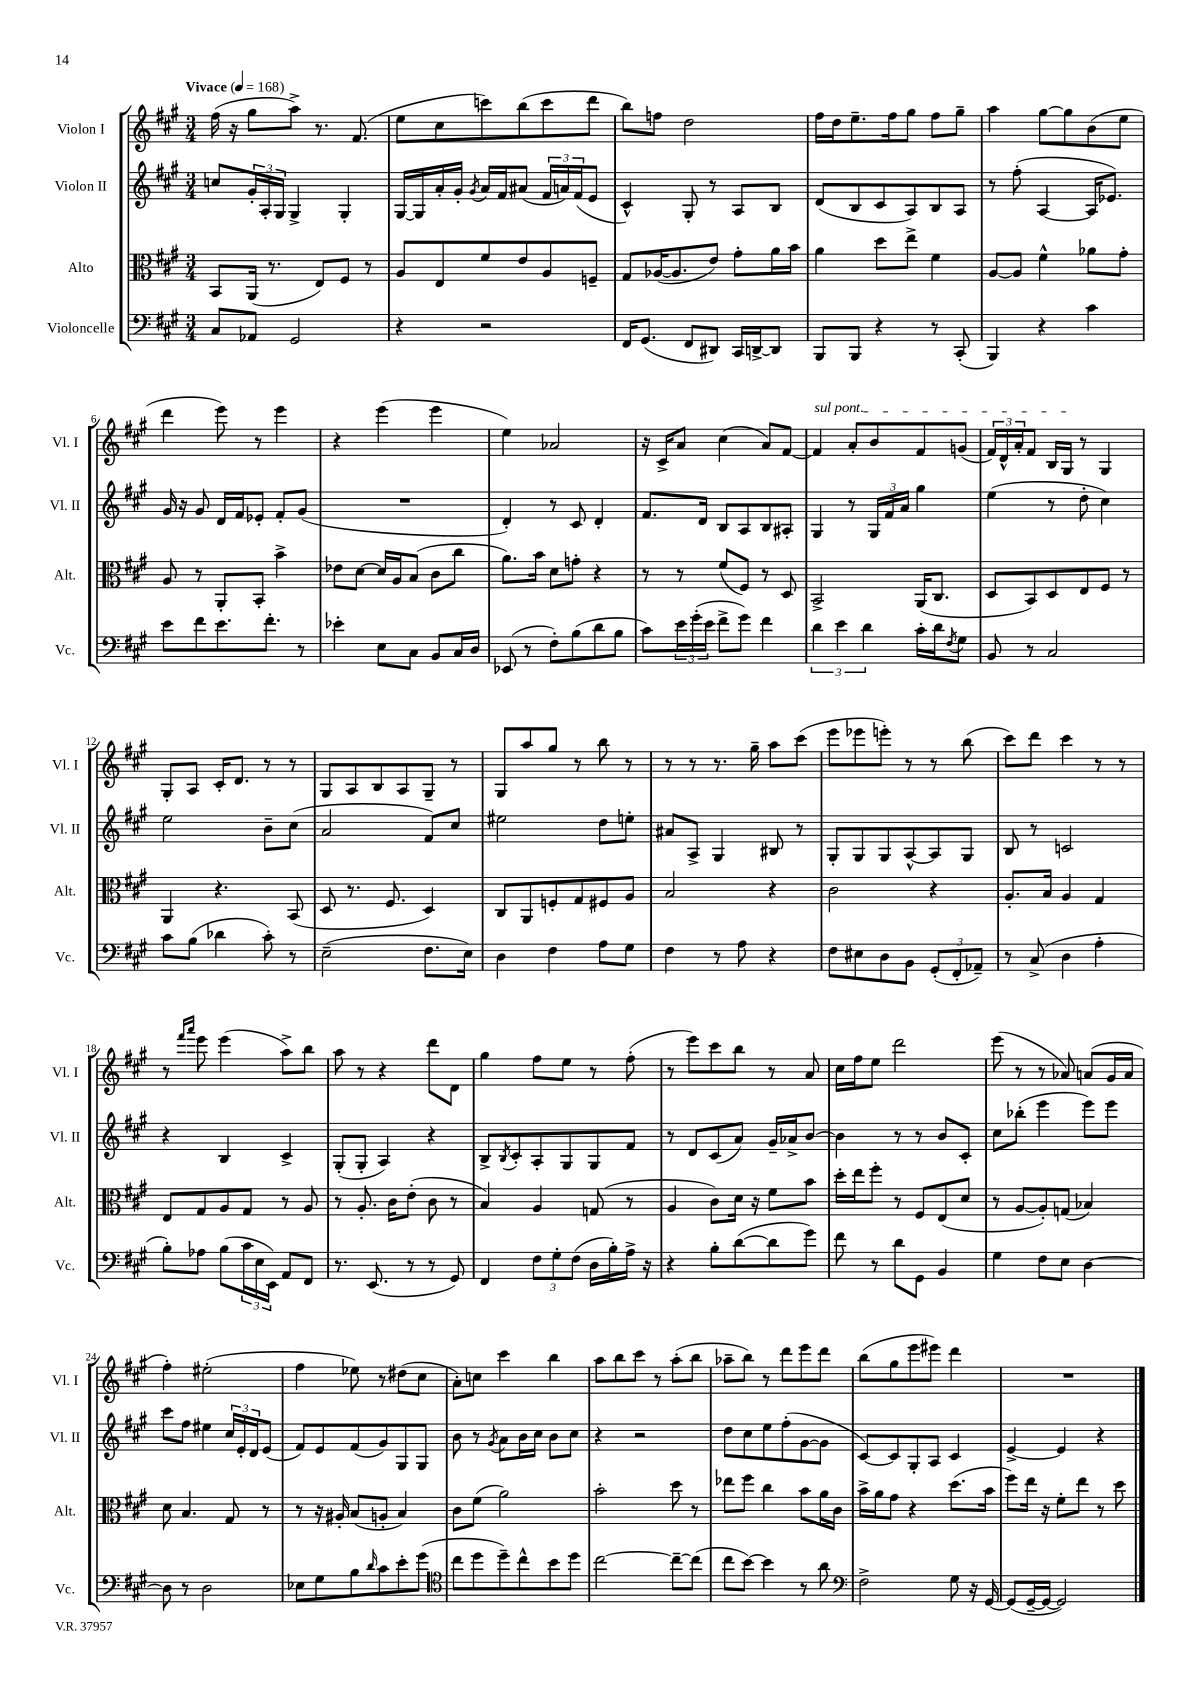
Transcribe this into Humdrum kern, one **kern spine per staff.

**kern	**kern	**kern	**kern
*staff4	*staff3	*staff2	*staff1
*clefF4	*clefC3	*clefG2	*clefG2
*k[f#c#g#]	*k[f#c#g#]	*k[f#c#g#]	*k[f#c#g#]
*M3/4	*M3/4	*M3/4	*M3/4
*MM168	*MM168	*MM168	*MM168
8C#/L	8BB/L	8cc/L	(16ff#\
.	.	.	16r
8AA-/J	(16AA/Jk	24g#'/L	8gg#\L
.	.	24A'/	.
.	8.r	.	.
.	.	24G#/JJ	.
2GG#/	.	4G#^/	8aa^\J)
.	8E/L)	.	8.r
.	8F#/J	4G#'/	.
.	.	.	(8.f#/
.	8r	.	.
=	=	=	=
4r	8A/L	[16G#/LL	8ee\L
.	.	16G#/]	.
.	8E/	16a'/	8cc#\
.	.	16g#'/JJ	.
.	.	8qg#/	.
2r	8f#/	16a/LL	8ccc\)
.	.	16f#/J	.
.	8e/	(8a#/J	(8bb\
.	8A/	24f#/LL	8ccc\
.	.	24a/)	.
.	.	(24f#/J	.
.	8F~/J	8e/J	8ddd\J
=	=	=	=
16FF#/LK	8G#/L	4c#^^/)	8bb\L)
(8.GG#/J	.	.	.
.	([16A-/K	.	8ff\J
.	8.A-/]	.	.
8FF#/L	.	8G#'/	2dd\
8DD#/J)	8e/J)	8r	.
16CC#/LL	8g#'\L	8A/L	.
[16DD^/J	.	.	.
8DD/]J	16a\L	8B/J	.
.	16b\JJ	.	.
=	=	=	=
8BBB/L	4a\	(8d/L	16ff#\LL
.	.	.	16dd\J
8BBB/J	.	8B/	8.ee~\
4r	8dd\L	8c#/	.
.	.	.	16ff#\k
.	8ee^\J	8A/)	8gg#\J
8r	4f#\	8B/	8ff#\L
(8CC#'/	.	8A/J	8gg#~\J
=	=	=	=
4BBB/)	[8A/L	8r	4aa\
.	8A/]J	(8ff#'\	.
4r	4f#^^\	[4A/	[8gg#\L
.	.	.	8gg#\]
4c#\	8a-\L	16A/]LK	(8b\
.	.	8.e-/J)	.
.	8g#'\J	.	8ee\J
=	=	=	=
8e\L	8A/	16g#/	4ddd\
.	.	16r	.
8f#\	8r	8g#/	.
8.e\	8AA'/L	16d/LL	8eee\)
.	.	16f#/J	.
.	8BB'/J	8e-'/J	8r
8.f#'\J	.	.	.
.	4b^\	8f#'/L	4eee\
8r	.	(8g#/J	.
=	=	=	=
4e-'\	8e-\L	2.r	4r
.	[8d\J	.	.
8E\L	16d/]LL	.	(4eee\
.	16A/J	.	.
8C#\J	(8B/J	.	.
8BB/L	8c#\L	.	4eee\
16C#/L	8cc#\J	.	.
16D/JJ	.	.	.
=	=	=	=
(8EE-/	8.a\L)	4d'/)	4ee\)
8r	.	.	.
.	16b\Jk	.	.
8F#'\L)	8d\L	8r	2a-/
(8B\	8g'\J	8c#/	.
8d\	4r	4d'/	.
8B\J	.	.	.
=	=	=	=
8c#\L)	8r	8.f#/L	16r
.	.	.	16c#^/LK
24e\L	8r	.	8a/J
(24g#'\	.	.	.
.	.	16d/Jk	.
24e\JJ	.	.	.
8f#^\L	(8f#/L	8B/L	(4cc#\
8g#\J)	8F#/J)	8A/	.
4f#\	8r	8B/	8a/L)
.	8D/	8A#'/J	[8f#/J
=	=	=	=
6d\	2BB^/	4G#/	4f#/]
6e\	.	.	.
.	.	8r	8a'/L
6d\	.	.	.
.	.	24G#/LL	8b/
.	.	24f#/	.
.	.	24a/JJ	.
16c#'\LL	(16AA/LK	4gg#\	8f#/
16d\J	8.C#/J	.	.
8qF#/	.	.	.
8G#\J	.	.	(8g/J
=	=	=	=
8BB/	8D/L	(4ee\	24f#/LL)
.	.	.	24d^^/
.	.	.	24a'/J
8r	8BB/)	.	8f#/J
2C#/	8D/	8r	16B/LL
.	.	.	16G#/JJ
.	8E/	8dd'\	8r
.	8F#/J	4cc#\)	4G#/
.	8r	.	.
=	=	=	=
8c#\L	4AA/	2ee\	8G#'/L
(8B\J	.	.	8A/J
4d-\	4.r	.	16c#'/LK
.	.	.	8.d/J
8c#'\)	.	8b~\L	8r
8r	(8BB/	(8cc#\J	8r
=	=	=	=
(2E~\	8D/	2a/	8G#/L
.	8.r	.	8A/
.	.	.	8B/
.	8.F#/	.	.
.	.	.	8A/
8.F#\L	4D/)	8f#/L)	8G#~/J
.	.	8cc#/J	8r
16E\Jk)	.	.	.
=	=	=	=
4D\	8C#/L	2ee#\	8G#/L
.	8AA/	.	8aa/
4F#\	8F'/	.	8gg#/J
.	8G#/	.	8r
8A\L	8F#/	8dd\L	8bb\
8G#\J	8A/J	8ee'\J	8r
=	=	=	=
4F#\	2B/	8a#/L	8r
.	.	8A^/J	8r
8r	.	4G#/	8.r
8A\	.	.	.
.	.	.	16gg#~\
4r	4r	8B#/	8aa\L
.	.	8r	(8ccc#\J
=	=	=	=
8F#\L	2c#\	8G#'/L	8eee\L
8E#\	.	8G#/	8eee-\
8D\	.	8G#/	8eee'\J)
8BB\J	.	[8A^^/	8r
(12GG#'/L	4r	8A/]	8r
12FF#'/	.	.	.
.	.	8G#/J	(8bb\
12AA-~/J)	.	.	.
=	=	=	=
8r	8.A'/L	8B/	8ccc#\L)
(8C#^/	.	8r	8ddd\J
.	16B/Jk	.	.
4D\	4A/	2c/	4ccc#\
4A'\	4G#/	.	8r
.	.	.	8r
=	=	=	=
8B'\L)	8E/L	4r	8r
.	.	.	16qqfff#/LL
.	.	.	16qqaaa/JJ
8A-\J	8G#/	.	8eee\
(8B\L	8A/	4B/	(4eee\
24c#\L	8G#/J	.	.
24E\	.	.	.
24EE\JJ)	.	.	.
8AA/L	8r	4c#^/	8aa^\L)
8FF#/J	8A/	.	8bb\J
=	=	=	=
8.r	8r	(8G#'/L	8aa\
.	8.A'/	8G#'/J	8r
(8.EE/	.	.	.
.	.	4A/)	4r
.	16c#\LK	.	.
8r	(8e'\J	.	.
8r	8c#\	4r	8ddd\L
8GG#/)	8r	.	8d\J
=	=	=	=
4FF#/	4B/)	8B^/L	4gg#\
.	.	8qB/	.
.	.	8c#'/	.
12F#\L	4A/	8A'/	8ff#\L
12G#'\	.	.	.
.	.	8G#/	8ee\J
(12F#\J	.	.	.
16D\LL	(8G/	8G#/	8r
16B'\)	.	.	.
16A^\JJ	8r	8f#/J	(8ff#'\
16r	.	.	.
=	=	=	=
4r	4A/	8r	8r
.	.	8d/L	8eee\L)
8B'\L	8c#\L)	(8c#/	8ccc#\
([8d\	16d\Jk	8a/J)	8bb\J
.	16r	.	.
8d\]	8f#\L	16g#~/LL	8r
.	.	16a-^/J	.
8g#\J)	8b\J	[8b/J	8a/
=	=	=	=
8f#\	16dd'\LL	4b\]	16cc#\LL
.	16ee\J	.	16ff#\J
8r	8ff#'\J	.	8ee\J
8d\L	8r	8r	2ddd\
8GG#\J	8F#/L	8r	.
4BB/	(8E/	8b/L	.
.	8d/J	8c#'/J	.
=	=	=	=
4G#\	8r	8cc#\L	(8eee\
.	[8A/L	(8bb-'\J	8r
8F#\L	8A'/])	4eee\	8r
8E\J	(8G/J	.	8a-/)
[4D\	4B-/)	8eee\L)	(8a/L
.	.	8eee\J	16g#/L
.	.	.	16a/JJ
=	=	=	=
8D\]	8d\	8ccc#\L	4ff#'\)
8r	4.B/	8ff#\J	.
2D\	.	4ee#\	(2ee#'\
.	8G#/	24cc#/LL	.
.	.	24e'/	.
.	.	24d/J	.
.	8r	(8e/J	.
=	=	=	=
8E-\L	8r	8f#/L)	4ff#\
8G#\	16r	8e/	.
.	16A#'/	.	.
8B\	(8B/L	(8f#/	8ee-\)
16qqd/	.	.	.
8c#\	8A'/J	8g#/)	8r
8e'\	4B/)	8G#/	(8dd#\L
(8g#\J	.	8G#/J	8cc#\J
=	=	=	=
*clefC4	*	*	*
8cc#\L	8c#\L	8b\	8a'\L)
8dd\	(8f#\J	8r	8cc\J
.	.	8qg#/	.
8dd~\)	2a\)	8a\L	4ccc#\
8cc#^^\	.	16b\L	.
.	.	16cc#\JJ	.
8b\	.	8b\L	4bb\
8dd\J	.	8cc#\J	.
=	=	=	=
[2cc#\	2b'\	4r	8aa\L
.	.	.	8bb\
.	.	2r	8ccc#\J
.	.	.	8r
8cc#~\_L	8dd\	.	(8aa'\L
(8cc#\]J	8r	.	8bb\J
=	=	=	=
8cc#\L	8ee-\L	8dd\L	8aa-~\L
[8b\J)	8ff#\J	8cc#\	8bb\J)
4b\]	4cc#\	8ee\	8r
.	.	(8ff#'\	8ddd\L
8r	8b\L	[8g#\	8eee\
8a\	16a\L	8g#\]J	8ddd\J
.	16c#\JJ	.	.
=	=	=	=
*clefF4	*	*	*
2F#^\	16b^\LL	[8c#/L)	(8bb\L
.	16a\J	.	.
.	8g#\J	8c#/]	8gg#\
.	4r	8G#'/	8eee\
.	.	8A/J	8eee#\J)
8G#\	(8.dd\L	4c#/	4ddd\
16r	.	.	.
[16GG#/	16b\Jk	.	.
=	=	=	=
(8GG#/]L	8ff#\L)	[4e^/	2.r
[16GG#~/L	16ee\Jk	.	.
16GG#/_JJ	16r	.	.
2GG#/])	8f#'\L	4e/]	.
.	8ee\J	.	.
.	8r	4r	.
.	8dd\	.	.
==	==	==	==
*-	*-	*-	*-
